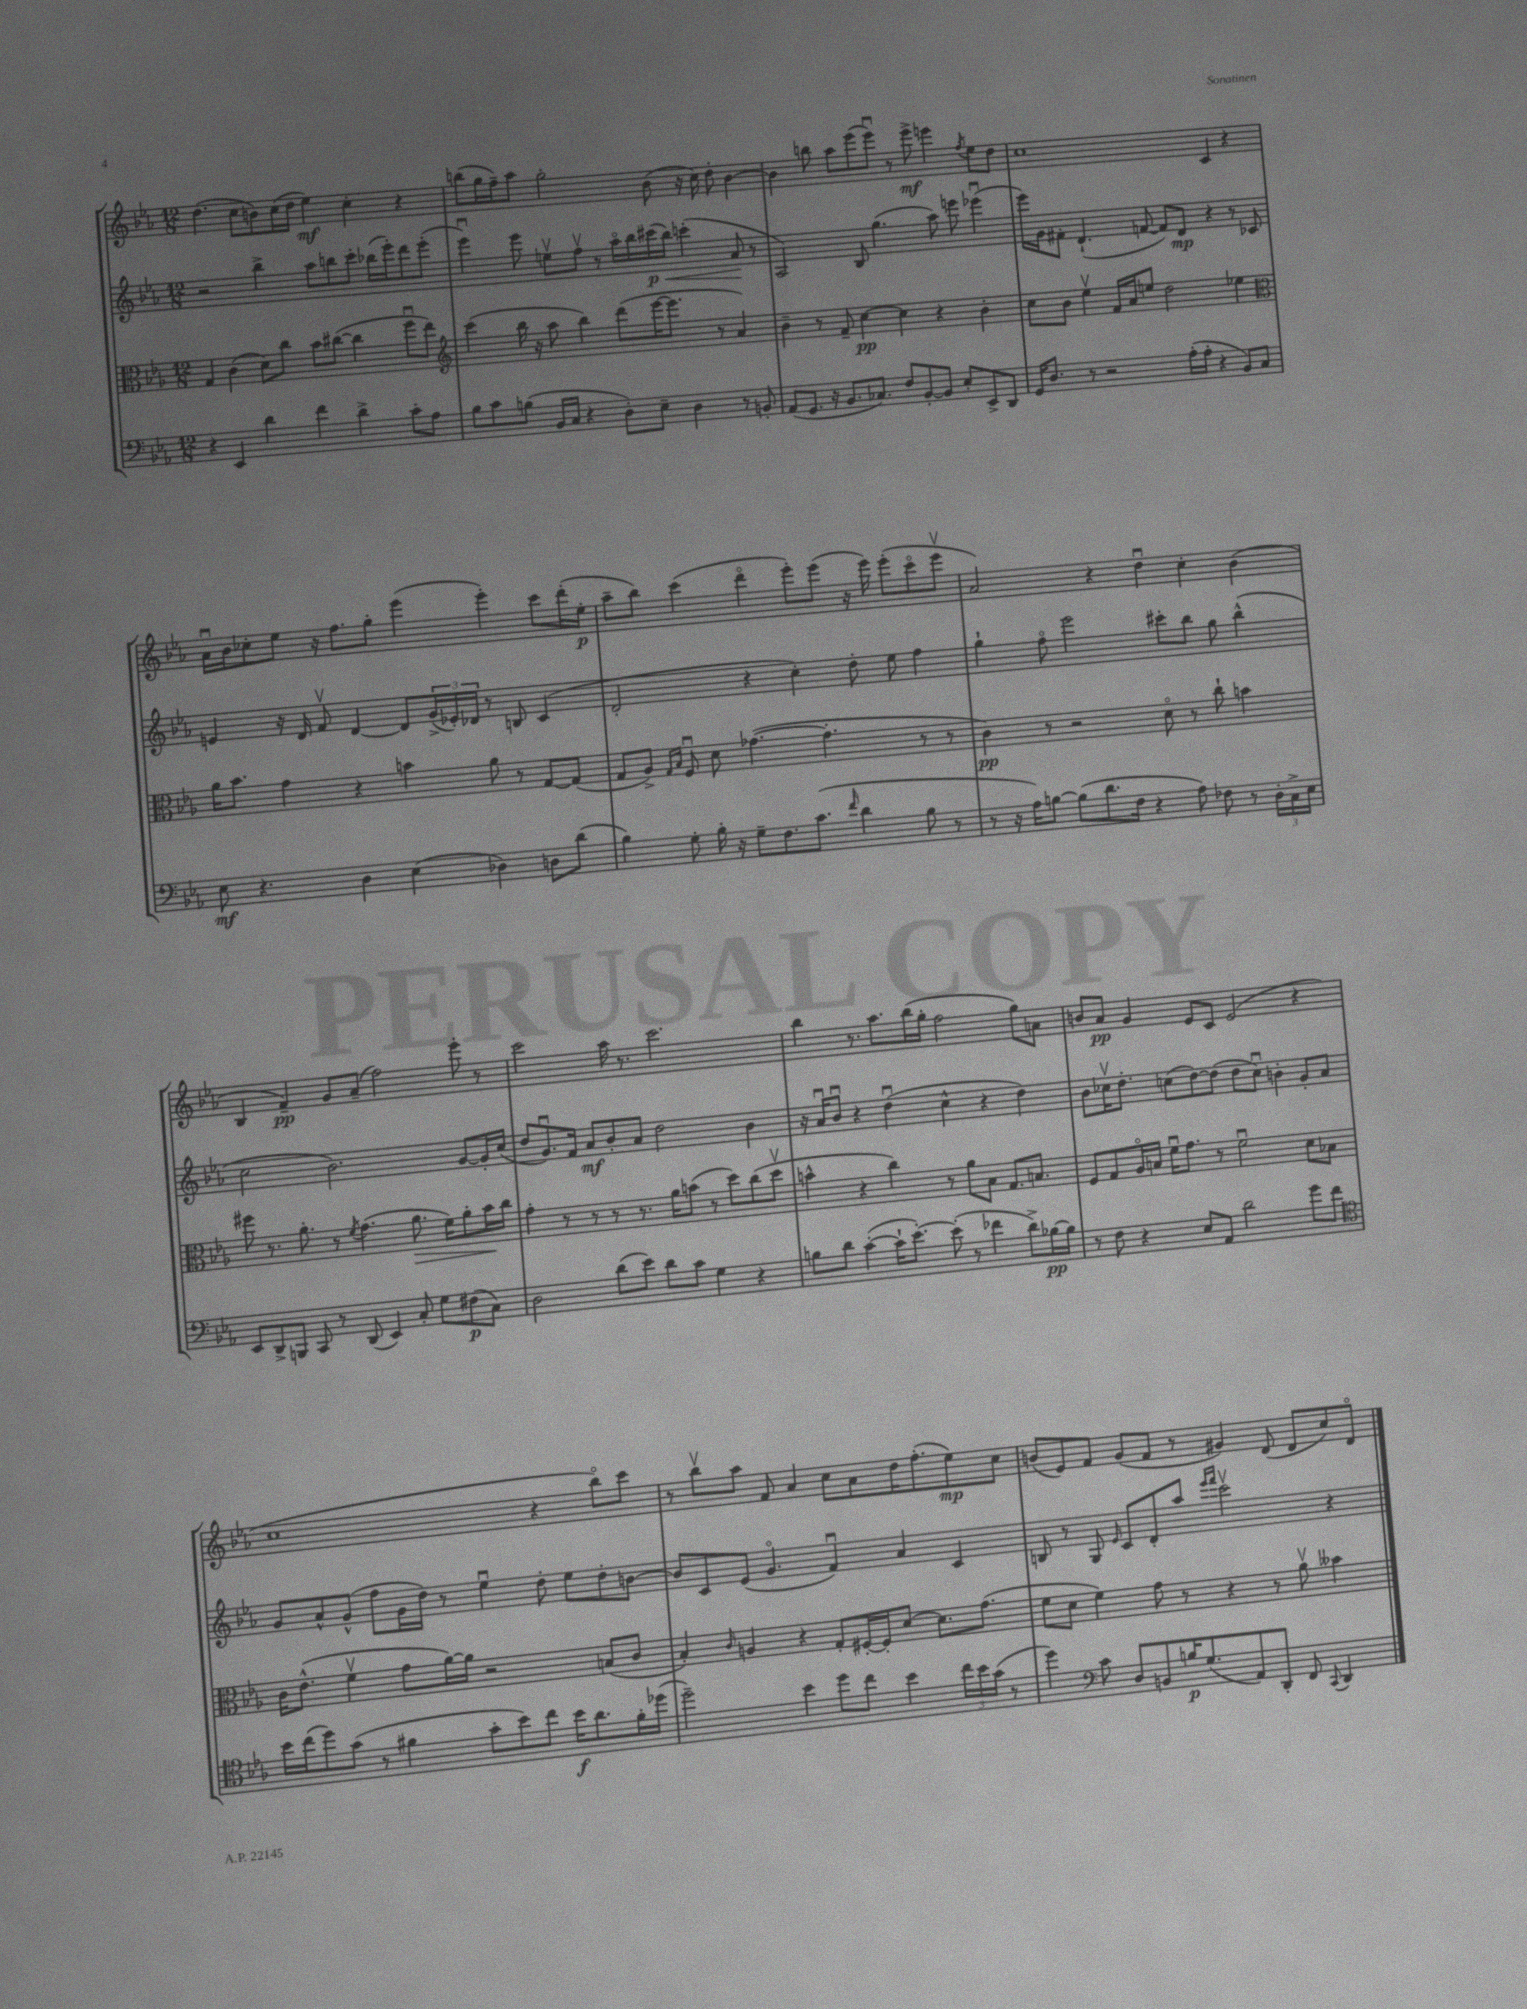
<<
\new StaffGroup <<
\new Staff = "s0" {
    \clef treble \key ees \major \numericTimeSignature \time 12/8
    d''4.( c''8 b'8) c''16( d''16 ees''4\mf) c''4-. r4 |
    b''8( g''16 f''16--) aes''8 g''2-. bes'8( r16 c''16) d''8-. bes'4~ |
    bes'4 b''8 aes''8 ees'''8( ees'''8\downbow) r8 ees'''8->\mf e'''4 \acciaccatura { f''8 } ees''8 d''8 |
    c''1 c'4 r4 |
    aes'16\downbow bes'16 ces''8-. ees''8 r16 f''8. g''8-. ees'''4( ees'''4-.) c'''8 d'''16-.( ees''16-.\p |
    aes''8-- bes''8) c'''4( d'''4\flageolet ees'''8-.) ees'''8( r16 ees'''16) ees'''8-.( c'''8\flageolet ees'''8\upbow |
    aes'2) r4 d''4\downbow c''4-. bes'4( |
    bes4 f'4--\pp) g'8 aes'8--( f''2) ees'''8-. r8 |
    c'''2 aes''16 r8. c'''2. |
    bes''4 r8. aes''8. bes''16( g''16-. f''2 g''8) a'8 |
    b'8 aes'8\pp g'4 ees'8 c'8 ees'2( r4 |
    c''1 r4 bes''8\flageolet) c'''8 |
    r8 bes''8\upbow aes''8 f'8 aes'4 c''8 aes'8 d''16 f''8.-.( ees''8\mp) c''8 |
    b'8( ees'8) f'8 g'8( f'8 r8 gis'4) d'8( d'8 c''8) d'8\flageolet \bar "|." |
}
\new Staff = "s1" {
    \clef treble \key ees \major \numericTimeSignature \time 12/8
    r2 bes''4-> aes''8 b''8 c'''8-. bes''16( ees'''16-.) d'''8 ees'''8-.( |
    ees'''4\downbow) ees'''8 e''8\upbow f''8\upbow r8 aes''16\flageolet bes''16 cis'''16\p( bes''16\<) c'''4-.( aes'8\! r8 |
    aes2) bes8 g''4.( aes''8) e'''8 ees'''4\downbow( |
    ees'''16) g'16 fis'8-. d'4.-!( f'8~ f'8) d'8\mp r4 r8 ces'8 |
    e'4 r16 d'16 f'8\upbow d'4~ d'8 \tuplet 3/2 { g'16->( ees'16-.) des'16 } r8 b8 c'4( |
    d'2-. r4 c''4-.) d''8-. ees''8 f''4 |
    g''4-! f''8\flageolet ees'''2 cis'''8-. bes''8 g''8 bes''4-^( |
    c''2 bes'2.) g'8~ g'16-. c''16( |
    d''8 g'8.\downbow) f'16 aes'8\mf bes'8-. aes'8 d''2 bes'4 |
    r16 aes'16\downbow bes'8\downbow r4 d''4\downbow( c''4-^ r4 d''4) |
    bes'8 ces''16\upbow d''8.-. c''8( d''8~) d''8( d''8 c''8\downbow) b'4-. g'8-. aes'8 |
    g'8 aes'8-^ g'8-^( f''8 g'16 d''16) r8 ees''4\downbow d''8-. ees''8 d''8-. b'8~ |
    b'8 c'8 ees'8( g'4.\flageolet f'4\downbow) aes'4 c'4 |
    b8 r8 g8 \grace { ees'16 } c'8 d'8-. aes''8 \grace { ees'''16 f'''16 } c'''2\upbow r4 \bar "|." |
}
\new Staff = "s2" {
    \clef alto \key ees \major \numericTimeSignature \time 12/8
    g4 c'4( d'8) c''8 bes'8 cis''8~( cis''4 f''8\downbow ees''8) |
    \clef treble c'''4( bes''16 r16 aes''8 bes''4) d'''8( ees'''16~ ees'''8. r8 aes'4) |
    bes'4-- r8 f'8-- c''4~\pp c''4 r4 bes'4-. |
    c''8 bes'8 ees''4\upbow f'16 aes'16 e''8 d''2 ees''4 |
    \clef alto aes'16 bes'8. g'4 r4 b'4 aes'8 r8 g8~ g8( |
    g8 aes8->) \grace { g16 bes16 } f8\downbow d'8 ges'4.~( ges'4.-. r8 r8 |
    c'4\pp) r8 r2 d'8\flageolet r8 c''8-! b'4 |
    fis''8 r8. aes'8.-. r8 \acciaccatura { f'8 } g'4.( aes'8.\> f'16) aes'8-. bes'16\! c''16 |
    g'4-. r8 r8 r8 r8. aes'16 b'8( r8 d''8) c''8( d''8\upbow |
    b'4-^ r4 c''4) r8 aes'8 bes8 g8. b8. |
    f8 g8 aes16\flageolet b16 f'16\downbow g'8. r8 f'2\downbow d'8 bes8 |
    c'16 ees'8.-^( f'4\upbow g'8 aes'16~) aes'16 r2 b8( c'8 |
    bes4-.) \grace { c'16 } a4 r4 g8-. fis16~-. fis16-. d'8~ d'8. g'8.( |
    f'8 d'8 f'4) g'8 r8 r4 r8 aes'8\upbow beses'4 \bar "|." |
}
\new Staff = "s3" {
    \clef bass \key ees \major \numericTimeSignature \time 12/8
    r4 ees,4 d'4 f'4 d'4-> c'8-. aes8 |
    bes8 c'8 b8( bes,16 c16 r4 d8-.) ees8-- d4 r8 b,8-. |
    aes,8( g,8. r16 bes,8. ces8.) f8 bes,8~-. bes,8 ees8-. ees,8-> d,8 |
    g,16 d8. r8 r2 aes16-.( aes16-. r4 bes,8) c8 |
    ees8\mf r4. d4 ees4( des4) d8 d'8( |
    bes4) g8-. bes16-. r16 g8-- f8. c'8.( \grace { f'16 } d'4 bes8 r8 |
    r8 r16 aes16) b8~ b8( d'8. f16 r4 aes8) fes8 r8 \tuplet 3/2 { d16-. c16-> ees16 } |
    ees,8 d,8-> b,,8 c,8 r8 d,8( ees,4) c8-. g8 fis8\p( c8) |
    d2 d'8( ees'8) d'8 c'8 g4 r4 |
    b8 d'8 c'4~-.( c'16-! ees'8.~-.) ees'8-.( r8 fes'4 d'8->) bes16~\pp bes16 |
    r8 f8 r4 ees8 aes,8 d'2 g'8 f'8 |
    \clef tenor bes'16 c''16( d''8) g'8( r8 fis'4 g'8-. bes'8) c''8 bes'16\f aes'8. fis'16-. des''16( |
    d''2--) bes'4 d''8 c''8 bes'4 \tuplet 3/2 { c''16 bes'16 g'16( } r8 |
    d''4) \clef bass c'8 d8 b,8 b16\p g8.( aes,8) d,8-. f,8 \appoggiatura { c,8 } d,4 \bar "|." |
}
>>
>>
\layout { \context { \Score \remove "Bar_number_engraver" } }
